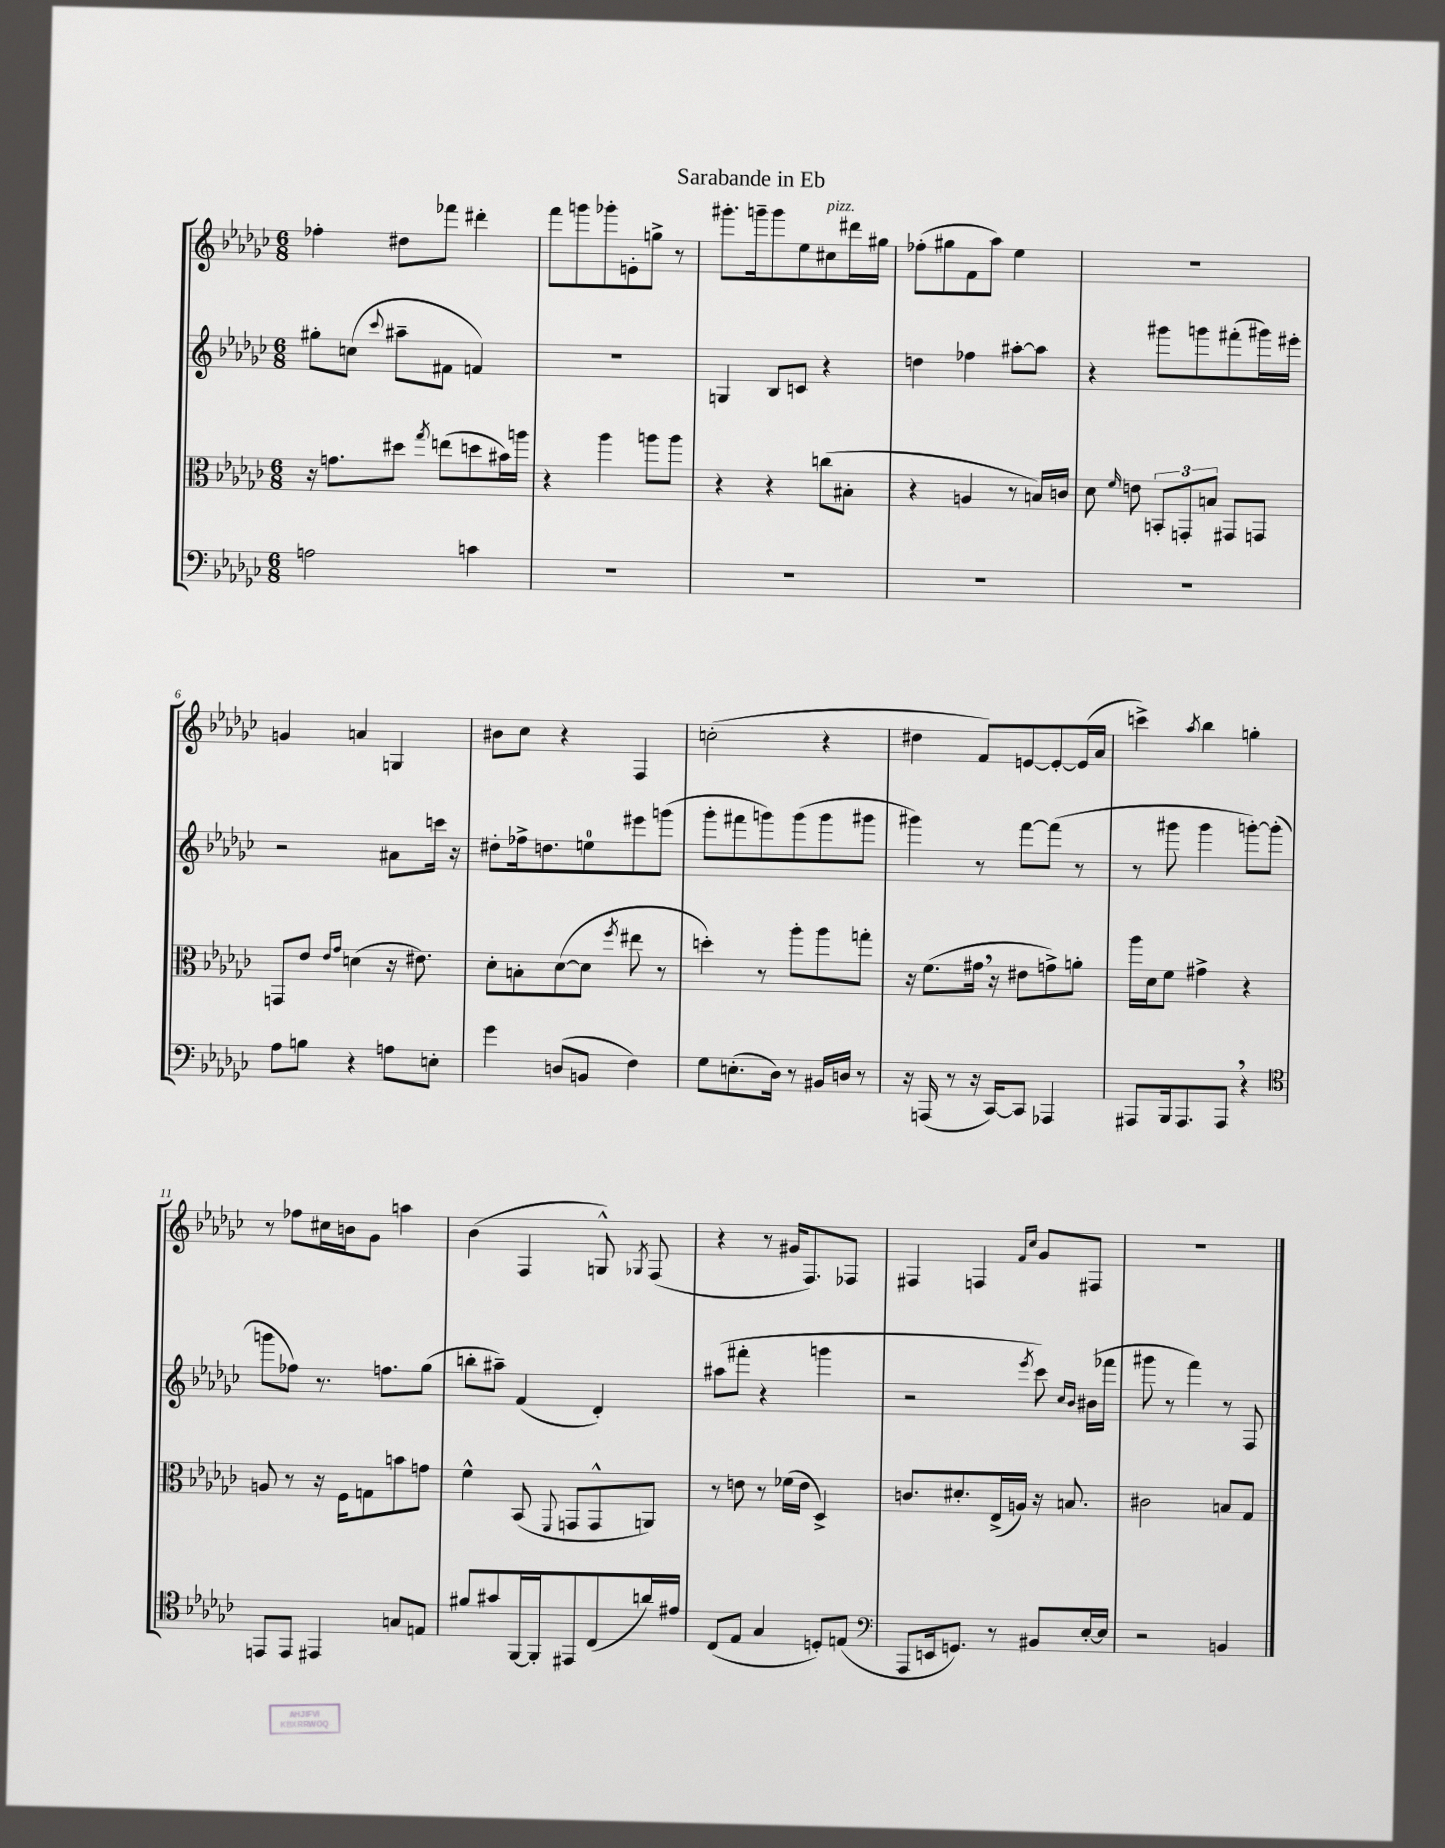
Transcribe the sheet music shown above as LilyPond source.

\header { title = "Sarabande in Eb" }
<<
\new StaffGroup <<
\new Staff = "s0" {
    \clef treble \key ges \major \numericTimeSignature \time 6/8
    \autoBeamOff fes''4-. dis''8[ fes'''8] dis'''4-. |
    f'''8[ g'''8 ges'''8-. e'8-. g''8]-> r8 |
    gis'''8.[-. g'''16-- g'''8 ees''8 cis''8^\markup { \italic "pizz." } dis'''16 gis''16] |
    fes''8[-.( gis''8 f'8 aes''8]) ees''4 |
    R2. |
    g'4 a'4 g4 |
    bis'8[ ces''8] r4 f4 |
    c''2-.( r4 |
    dis''4 f'8[) e'8~ e'8~-. e'16( aes'16] |
    c'''4->) \acciaccatura { aes''8 } bes''4 g''4-. |
    r8 fes''8[ cis''16 b'16 ges'8] a''4 |
    bes'4( f4 g8-^) \acciaccatura { ges8 } f8( |
    r4 r8 gis'16[ f8.) fes8] |
    fis4 f4 \grace { f'16[ ces''16] } ges'8[ fis8] |
    R2. \bar "|." |
}
\new Staff = "s1" {
    \clef treble \key ges \major \numericTimeSignature \time 6/8
    \autoBeamOff gis''8[-. c''8]( \appoggiatura { ces'''8 } ais''8[-- fis'8] f'4) |
    R2. |
    g4 bes8[ c'8] r4 |
    d''4 fes''4 ais''8[~-. ais''8] |
    r4 gis'''8[ g'''8 fis'''8-.( gis'''16) eis'''16]-. |
    r2 ais'8[ c'''16] r16 |
    dis''8[-. fes''16-> d''8. e''8-0 eis'''8 g'''8]( |
    ges'''8[-. fis'''8 g'''8) g'''8( g'''8 gis'''8] |
    gis'''4) r8 f'''8[~ f'''8]( r8 |
    r8 gis'''8 gis'''4 g'''8[~-.) g'''8]-.( |
    g'''8[ fes''8]) r8. f''8.[ ges''8]( |
    b''8[-. ais''8]--) f'4( des'4-.) |
    ais''8[( fis'''8]-. r4 g'''4 |
    r2 \acciaccatura { ees'''8 } ces'''8) \grace { ces''16[ bes'16] } bis'16[( fes'''16] |
    gis'''8 r8 f'''4) r8 f8 \bar "|." |
}
\new Staff = "s2" {
    \clef alto \key ges \major \numericTimeSignature \time 6/8
    \autoBeamOff r16 g'8.[ dis''8] \acciaccatura { ges''8 } e''8[( d''8 bis'16) a''16] |
    r4 aes''4 a''8[ a''8] |
    r4 r4 c''8[( bis8]-. |
    r4 a4 r8 b16[) c'16] |
    des'8 \grace { f'16 } e'8 \tuplet 3/2 { b,8[-. g,8-. b8] } gis,8[ g,8] |
    g,8[ ees'8] \grace { ees'16[ ges'16] } d'4( r16 eis'8.) |
    des'8[-. b8-. des'8~( des'8] \acciaccatura { f''8 } eis''8 r8 |
    d''4-.) r8 aes''8[-. aes''8 g''8]-. |
    r16 f'8.[( gis'16] \breathe r16 eis'8[ g'8->) a'8]-. |
    aes''16[ des'16 f'8] gis'4-> r4 |
    a8 r8 r16 f16[ g8 b'8 g'8] |
    f'4-^ bes,8( \appoggiatura { f,8 } g,8[ g,8-^ a,8]) |
    r8 e'8 r8 fes'16[( e'16] des4->) |
    c'8.[ dis'8.-. ees16->( a16]) r16 b8. |
    cis'2 b8[ ges8] \bar "|." |
}
\new Staff = "s3" {
    \clef bass \key ges \major \numericTimeSignature \time 6/8
    \autoBeamOff a2 c'4 |
    R2. |
    R2. |
    R2. |
    R2. |
    aes8[ b8] r4 a8[ e8]-. |
    ges'4 d8[( b,8] f4) |
    ges8[ e8.-.( des16]) r8 bis,16[ d16] r8 |
    r16 a,,16( r8 r16 ces,16[~) ces,8] aes,,4 |
    ais,,8[ bes,,16 ais,,8. ais,,8] \breathe r4 |
    \clef tenor e,8[ e,8] eis,4 g8[ e8] |
    fis'8[ gis'8 f,16~ f,16-. eis,8 ces8( a'16) eis'16] |
    ces8[( ees8] ges4 d8[-.) e8]( |
    \clef bass aes,,8[ e,16 g,8.]) r8 bis,8[ ees16~-. ees16] |
    r2 b,4 \bar "|." |
}
>>
>>
